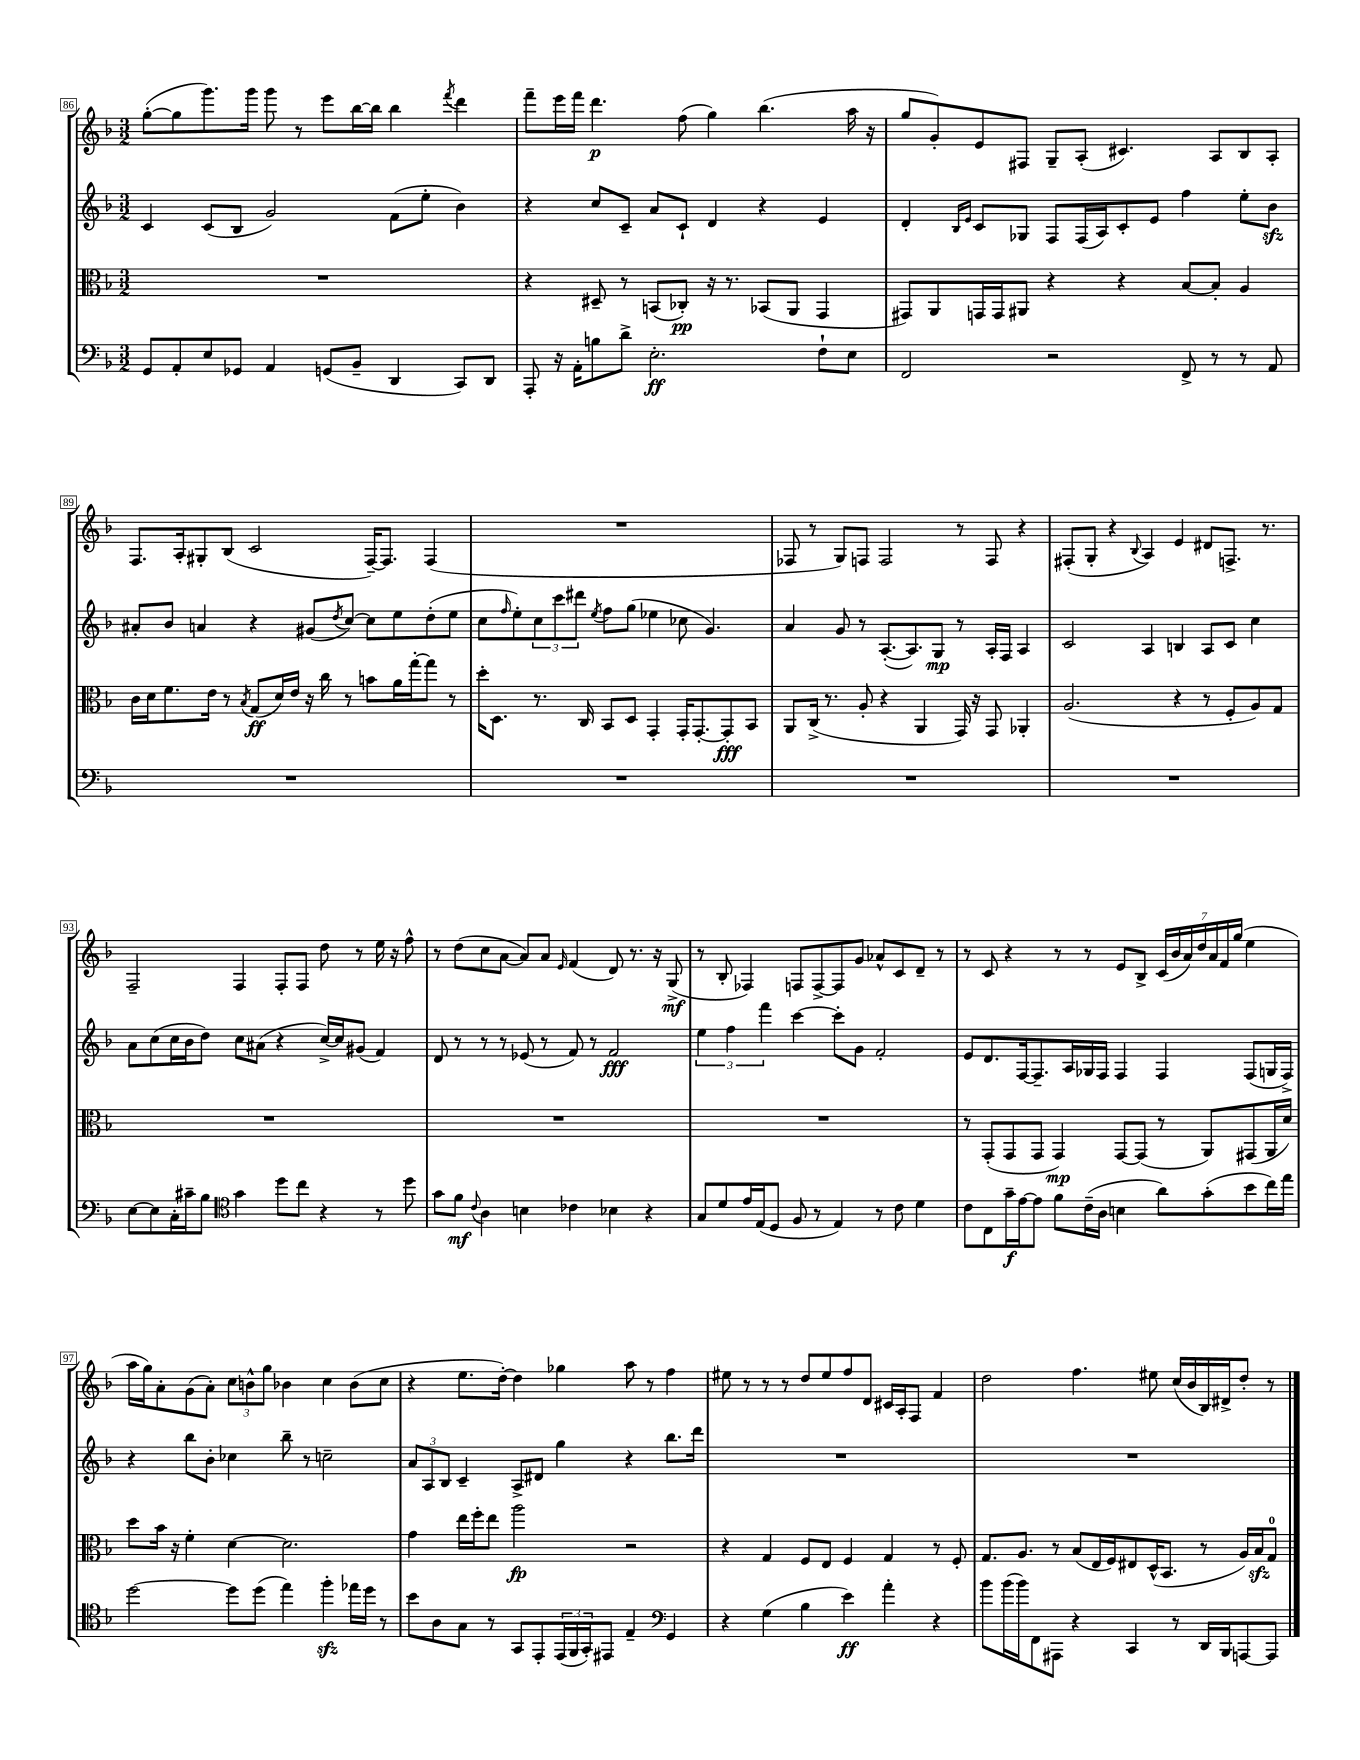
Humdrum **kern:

**kern	**kern	**kern	**kern
*staff4	*staff3	*staff2	*staff1
*clefF4	*clefC3	*clefG2	*clefG2
*k[b-]	*k[b-]	*k[b-]	*k[b-]
*M3/2	*M3/2	*M3/2	*M3/2
8GG/L	1.r	4c/	([8gg'\L
8AA'/	.	.	8gg\]
8E/	.	(8c/L	8.ggg\)
8GG-/J	.	8B-/J	.
.	.	.	16ggg\Jk
4AA/	.	2g/)	8ggg\
.	.	.	8r
(8GG/L	.	.	8eee\L
8BB-~/J	.	.	[16bb-\L
.	.	.	16bb-\]JJ
4DD/	.	(8f\L	4bb-\
.	.	8ee'\J	.
.	.	.	8qfff/
8CC/L)	.	4b-\)	4ddd\
8DD/J	.	.	.
=	=	=	=
8AAA'/	4r	4r	8fff~\L
16r	.	.	16eee\L
16AA'\LK	.	.	16fff\JJ
8B\	8D#~/	8cc/L	4.ddd\
8d^\J	8r	8c~/J	.
2.E'\	(8BB/L	8a/L	.
.	8C-'/J)	8c`/J	(8ff\
.	16r	4d/	4gg\)
.	8.r	.	.
.	(8BB-/L	4r	(4.bb-\
.	8AA/J	.	.
8F`\L	4GG/	4e/	.
8E\J	.	.	16aa\
.	.	.	16r
=	=	=	=
2FF/	8GG#/L)	4d'/	8gg/L
.	8AA/	.	8g'/)
.	.	16qqB-/LL	.
.	.	16qqe/JJ	.
.	16GG/L	8c/L	8e/
.	16GG/J	.	.
.	8AA#/J	8G-/J	8F#/J
2r	4r	8F/L	8G~/L
.	.	(16F/L	(8A'/J
.	.	16A/J)	.
.	4r	8c'/	4.c#/)
.	.	8e/J	.
8FF^/	[8B-/L	4ff\	.
8r	8B-'/]J	.	8A/L
8r	4A/	8ee'\L	8B-/
8AA/	.	8b-\J	8A'/J
=	=	=	=
1.r	16c\LL	8a#'/L	8.F/L
.	16d\J	.	.
.	8.f\	8b-/J	.
.	.	.	16A'/k
.	.	4a/	8G#'/
.	16e\Jk	.	.
.	8r	.	(8B-/J
.	8qB-/	.	.
.	(8G/L	4r	2c/
.	16d/L)	.	.
.	16e/JJ	.	.
.	16r	(8g#/L	.
.	16cc\	.	.
.	.	8qdd/	.
.	8r	[8cc/J)	.
.	8b\L	8cc\]L	[16F~/LK)
.	.	.	8.F/]J
.	16a\L	8ee\	.
.	[16gg'\J	.	.
.	8gg\]J	(8dd'\	(4F/
.	8r	8ee\J	.
=	=	=	=
1.r	16dd'\LK	8cc\L	1.r
.	8.D\J	.	.
.	.	16qqff/	.
.	.	8ee'\)	.
.	8.r	12cc\	.
.	.	12ccc\	.
.	.	12ddd#\J	.
.	16C/	.	.
.	.	8qee/	.
.	8BB-/L	8ff\L	.
.	8D/J	(8gg\J	.
.	4GG'/	4ee-\	.
.	16GG'/LK	8cc-\	.
.	[8.GG'/	.	.
.	.	4.g/)	.
.	8GG'/]	.	.
.	8BB-/J	.	.
=	=	=	=
1.r	8AA/L	4a/	8F-/
.	(16C^/Jk	.	8r
.	8.r	.	.
.	.	8g/	8G/L)
.	8A'/	8r	8F/J
.	4r	([8.A'/L	2F/
.	.	8.A/])	.
.	4AA/	.	.
.	.	8G/J	.
.	16GG/)	8r	8r
.	16r	.	.
.	8GG/	16A'/LL	8F/
.	.	16F/JJ	.
.	4AA-'/	4A/	4r
=	=	=	=
1.r	(2.A/	2c/	(8F#'/L
.	.	.	8G'/J
.	.	.	4r
.	.	.	8qqB-/
.	.	4A/	4A/)
.	4r	4B/	4e/
.	8r	8A/L	8d#/L
.	8F'/L	8c/J	8.F^/J
.	8A/)	4cc\	.
.	.	.	8.r
.	8G/J	.	.
=	=	=	=
[8E\L	1.r	8a\L	2F~/
8E\]	.	(8cc\	.
16C'\L	.	16cc\L	.
16c#~\J	.	16b-\J	.
8B-\J	.	8dd\J)	.
*clefC4	*	*	*
4g\	.	8cc\L	4F/
.	.	(8a#\J	.
8dd\L	.	4r	8F'/L
8cc\J	.	.	8F/J
4r	.	[16cc^/LL)	8dd\
.	.	16cc/]J	.
.	.	(8g#/J	8r
8r	.	4f/)	16ee\
.	.	.	16r
8dd\	.	.	8ff^^\
=	=	=	=
8g\L	1.r	8d/	8r
8f\J	.	8r	(8dd\L
8qqc/	.	.	.
4A\	.	8r	8cc\
.	.	8r	[8a\J
4B\	.	(8e-/	8a/]L)
.	.	8r	8a/J
.	.	.	16qqe/
4c-\	.	8f/)	(4f/
.	.	8r	.
4B-\	.	2f/	8d/)
.	.	.	8.r
4r	.	.	.
.	.	.	16r
.	.	.	(8G^/
=	=	=	=
8G/L	1.r	6ee\	8r
8d/	.	.	8B-'/
.	.	6ff\	.
16e/L	.	.	4F-/)
(16E/J	.	.	.
.	.	6fff\	.
8D/J	.	.	.
8F/	.	[4ccc\	8F/L
8r	.	.	[8F^/
4E/)	.	8ccc'\]L	8F/]
.	.	8g\J	8g/J
8r	.	2f'/	8a-^^/L
8c\	.	.	8c/
4d\	.	.	8d~/J
.	.	.	8r
=	=	=	=
8c\L	8r	8e/L	8r
8C\	(8GG'/L	8.d/	8c/
16g~\L	8GG/	.	4r
[16e\J	.	[16F/k	.
8e\]J	8GG/J	8.F~/]	.
8f\L	4GG/)	.	8r
.	.	16A/L	.
(16c~\L	.	16G-/	8r
16A\JJ	.	16F/JJ	.
4B\	[8GG/L	4F/	8e/L
.	(8GG/]J	.	8B-^/J
8a\L)	8r	4F/	(28c/LL
.	.	.	28b-/
.	.	.	28a/)
.	.	.	28dd/
(8g'\	8AA/L)	.	.
.	.	.	28a/
.	.	.	28f/
.	.	.	(28gg/JJ
8b-\	(8GG#/	(8F/L	4ee\
16cc\L)	16AA/L	16G/L	.
16ee\JJ	16d/JJ)	16F^/JJ)	.
=	=	=	=
[2dd\	8dd\L	4r	16aa\LL
.	.	.	16gg\J)
.	16b-\Jk	.	8a'\
.	16r	.	.
.	4f'\	8bb-\L	(8g\
.	.	8b-'\J	8a'\J)
8dd\]L	[4d\	4cc-\	12cc\L
.	.	.	12b^^\
(8dd\J	.	.	.
.	.	.	12gg\J
4ee\)	2.d\]	8bb-~\	4b-\
.	.	8r	.
4ff'\	.	2cc~\	4cc\
16ee-\LL	.	.	(8b-\L
16dd\JJ	.	.	.
8r	.	.	8cc\J
=	=	=	=
8b-\L	4g\	12a/L	4r
.	.	12A/	.
8A\	.	.	.
.	.	12B-/J	.
8G\J	16ee\LL	4c~/	8.ee\L
.	16ff'\J	.	.
8r	8ee\J	.	.
.	.	.	[16dd'\Jk)
8GG/L	2aa\	8A^/L	4dd\]
8EE'/	.	8d#/J	.
(24EE/L	.	4gg\	4gg-\
24FF/	.	.	.
24GG'/J)	.	.	.
8EE#/J	.	.	.
4E~/	2r	4r	8aa\
.	.	.	8r
*clefF4	*	*	*
4GG/	.	8.bb-\L	4ff\
.	.	16ddd\Jk	.
=	=	=	=
4r	4r	1.r	8ee#\
.	.	.	8r
(4G\	4G/	.	8r
.	.	.	8r
4B-\	8F/L	.	8dd/L
.	8E/J	.	8ee#/
4e\)	4F/	.	8ff/
.	.	.	8d/J
4a'\	4G/	.	16c#/LL
.	.	.	16A'/J
.	.	.	8F/J
4r	8r	.	4f/
.	8F'/	.	.
=	=	=	=
8b-\L	8.G/L	1.r	2dd\
(16b-\L	.	.	.
16b-\J)	8.A/J	.	.
8FF\	.	.	.
8AAA#\J	8r	.	.
4r	(8B-/L	.	4.ff\
.	16E/L	.	.
.	16F/J)	.	.
4CC/	8E#/	.	.
.	(16D^^/K	.	8ee#\
.	8.BB-/J	.	.
8r	.	.	(16cc/LL
.	.	.	16b-/
16DD/LL	8r	.	16B-/)
16BBB-/J	.	.	16d#^/J
[8AAA/	16A/LL)	.	8dd'/J
.	16B-/J	.	.
8AAA/]J	8G/J	.	8r
==	==	==	==
*-	*-	*-	*-
